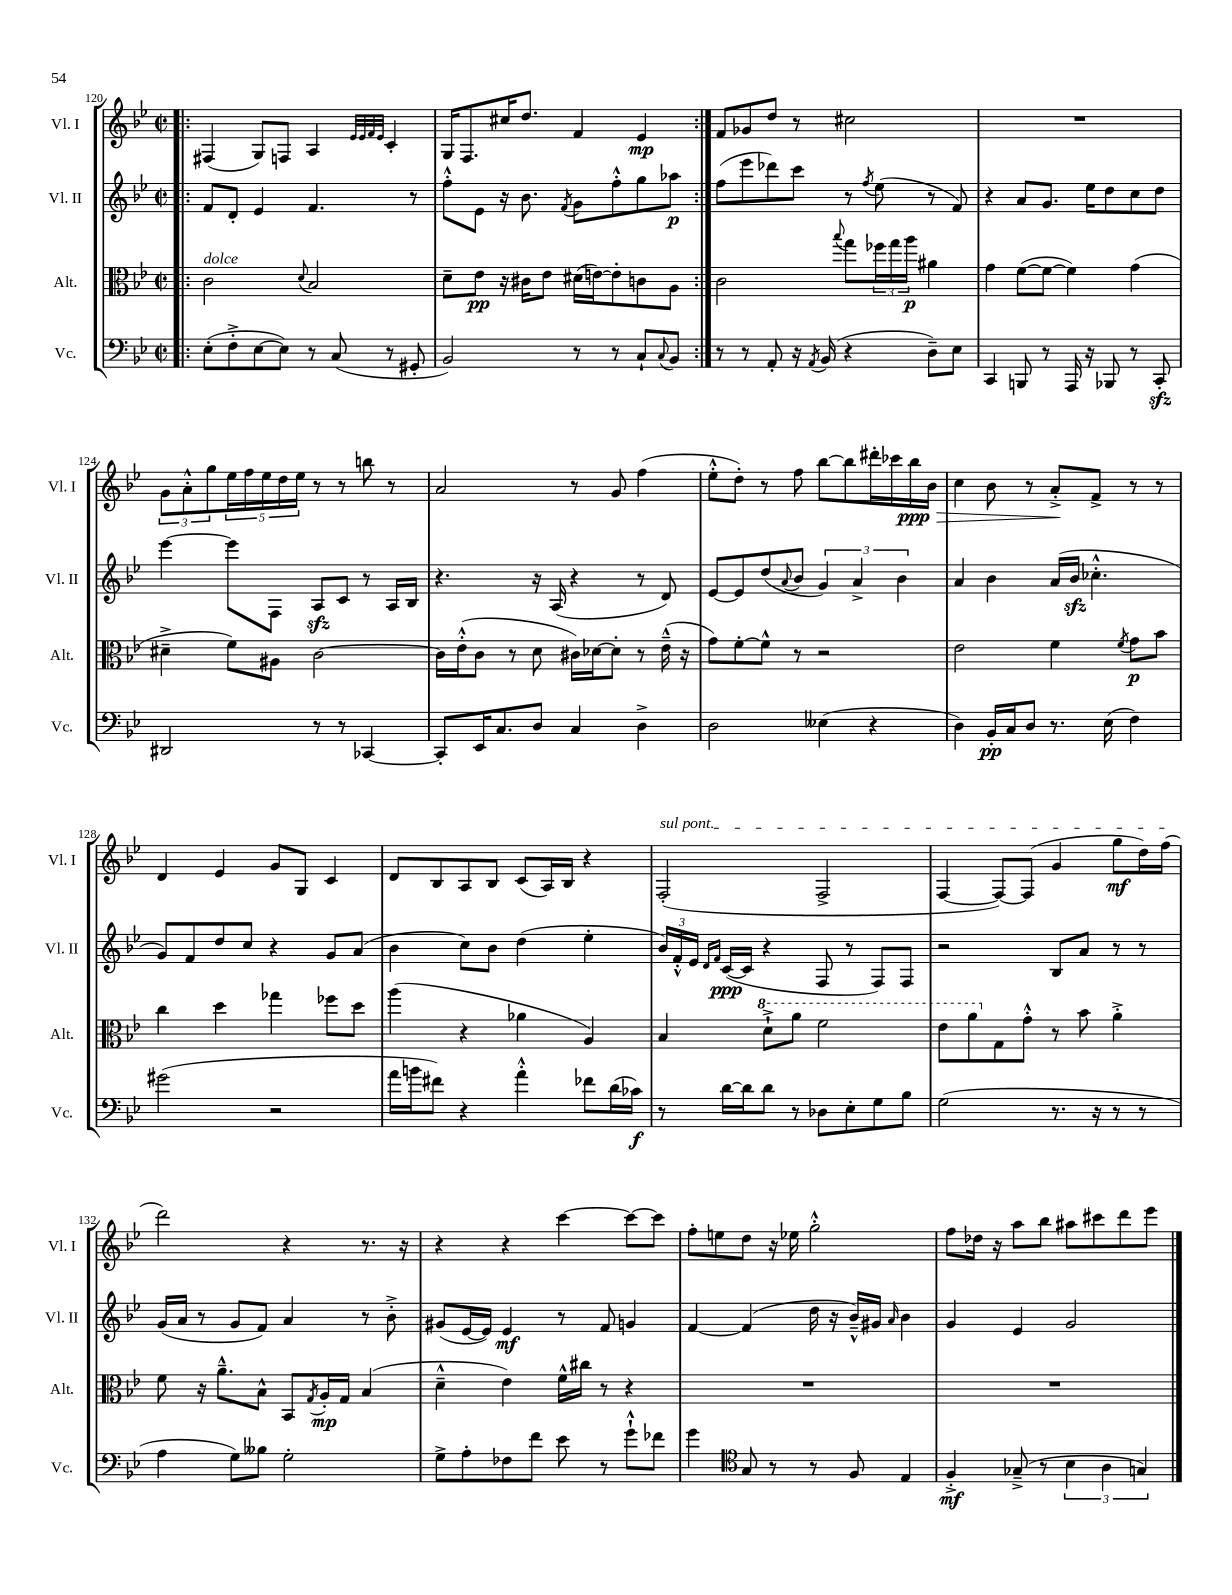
<<
\new StaffGroup <<
\new Staff = "s0" \with { instrumentName = "Vl. I" shortInstrumentName = "Vl. I" } {
    \clef treble \key bes \major \defaultTimeSignature \time 2/2
    \repeat volta 2 { \bar ".|:" fis4( g8) f8 a4 \grace { ees'32 ees'32 f'32 ees'32 } c'4-. |
    g16 f8. cis''16 d''8. f'4 ees'4\mp | }
    f'8 ges'8 d''8 r8 cis''2 |
    R1 |
    \tuplet 3/2 { g'8 a'8-.-^ g''8 } \tuplet 5/4 { ees''16 f''16 ees''16 d''16 ees''16 } r8 r8 b''8 r8 |
    a'2 r8 g'8 f''4( |
    ees''8-.-^ d''8-.) r8 f''8 bes''8~ bes''8 dis'''16-. ces'''16 bes''16\ppp\> bes'16 |
    c''4 bes'8 r8 a'8-.->\! f'8-> r8 r8 |
    d'4 ees'4 g'8 g8 c'4 |
    d'8 bes8 a8 bes8 c'8( a16) bes16 r4 |
    \once \override TextSpanner.bound-details.left.text = \markup { \italic "sul pont." } f2-.\startTextSpan( f2-> |
    f4~ f8~) f8( g'4 g''8\mf d''16) f''16\stopTextSpan( |
    d'''2) r4 r8. r16 |
    r4 r4 c'''4~ c'''8~ c'''8 |
    f''8-. e''8 d''8 r16 ees''16 g''2-.-^ |
    f''8 des''16 r16 a''8 bes''8 ais''8 cis'''8 d'''8 ees'''8 \bar "|." |
}
\new Staff = "s1" \with { instrumentName = "Vl. II" shortInstrumentName = "Vl. II" } {
    \clef treble \key bes \major \defaultTimeSignature \time 2/2
    \repeat volta 2 { \bar ".|:" f'8 d'8-. ees'4 f'4. r8 |
    f''8-.-^ ees'8 r16 bes'8. \acciaccatura { f'8 } g'8 f''8-.-^ g''8 aes''8\p | }
    f''8( ees'''8 des'''8) c'''8 r8 \acciaccatura { f''8 } ees''8( r8 f'8) |
    r4 a'8 g'8. ees''16 d''8 c''8 d''8 |
    ees'''4~ ees'''8 f8 a8\sfz c'8 r8 a16 bes16 |
    r4. r16 a16( r4 r8 d'8) |
    ees'8~ ees'8 d''8( \appoggiatura { a'8 } bes'8 \tuplet 3/2 { g'4) a'4-> bes'4 } |
    a'4 bes'4 a'16( bes'16\sfz ces''4.-.-^ |
    g'8) f'8 d''8 c''8 r4 g'8 a'8( |
    bes'4 c''8) bes'8 d''4( ees''4-. |
    \tuplet 3/2 { bes'16) f'16-.-^ ees'16 } \grace { d'16 f'16 } c'16~\ppp( c'16 r4 f8 r8 f8) f8 |
    r2 bes8 a'8 r8 r8 |
    g'16( a'16 r8 g'8 f'8) a'4 r8 bes'8-.-> |
    gis'8( ees'16~ ees'16) ees'4\mf r8 f'8 g'4 |
    f'4~ f'4( d''16 r16 bes'16---^) gis'16 \grace { a'16 } bes'4 |
    g'4 ees'4 g'2 \bar "|." |
}
\new Staff = "s2" \with { instrumentName = "Alt." shortInstrumentName = "Alt." } {
    \clef alto \key bes \major \defaultTimeSignature \time 2/2
    \repeat volta 2 { \bar ".|:" c'2^\markup { \italic "dolce" } \appoggiatura { d'8 } bes2 |
    d'8-- ees'8\pp r16 cis'16 ees'8 dis'16( e'16~) e'8-. c'8 a8 | }
    c'2 \appoggiatura { bes''8 } g''8 \tuplet 3/2 { fes''16 g''16 a''16\p } ais'4 |
    g'4 f'8~( f'8~ f'4) g'4( |
    dis'4---> f'8) ais8 c'2~ |
    c'16 ees'16-.-^( c'8 r8 d'8 cis'16) des'16~ des'8-. r8 ees'16---^( r16 |
    g'8) f'8~-. f'8-^ r8 r2 |
    ees'2 f'4 \acciaccatura { f'8 } g'8\p bes'8 |
    c''4 d''4 ges''4 fes''8 d''8 |
    a''4( r4 aes'4 a4) |
    bes4 \ottava #1 d''8-!-> a''8 f''2 |
    ees''8 a''8 \ottava #0 g8 g'8-.-^ r8 bes'8 a'4-.-> |
    f'8 r16 a'8.---^ bes8-^ bes,8 \acciaccatura { g8 } a16-.\mp g16 bes4( |
    d'4---^ ees'4) f'16-^ cis''16 r8 r4 |
    R1 |
    R1 \bar "|." |
}
\new Staff = "s3" \with { instrumentName = "Vc." shortInstrumentName = "Vc." } {
    \clef bass \key bes \major \defaultTimeSignature \time 2/2
    \repeat volta 2 { \bar ".|:" ees8-.( f8-.-> ees8~ ees8) r8 c8( r8 gis,8-. |
    bes,2) r8 r8 c8-! \appoggiatura { c8 } bes,8 | }
    r8 r8 a,8-. r16 \acciaccatura { a,8 } bes,16( r4 d8--) ees8 |
    c,4 b,,8 r8 a,,16 r16 bes,,8 r8 c,8-.\sfz |
    dis,2 r8 r8 ces,4~ |
    ces,8-. ees,16 c8. d8 c4 d4-> |
    d2 eeses4( r4 |
    d4) bes,16-.\pp c16 d8 r8. ees16( f4) |
    gis'2( r2 |
    a'16 b'16 fis'8) r4 a'4-.-^ fes'8 d'16( ces'16\f) |
    r8 d'16~ d'16 d'8 r8 des8 ees8-. g8 bes8 |
    g2( r8. r16 r8 r8 |
    a4 g8) beses8 g2-. |
    g8-> a8-. fes8 f'8 ees'8 r8 g'8-!-^ fes'8 |
    g'4 \clef tenor g8 r8 r8 f8 ees4 |
    f4-.->\mf ges8--->( r8 \tuplet 3/2 { bes4 a4 g4) } \bar "|." |
}
>>
>>
\layout { \context { \Score currentBarNumber = #120 } }
